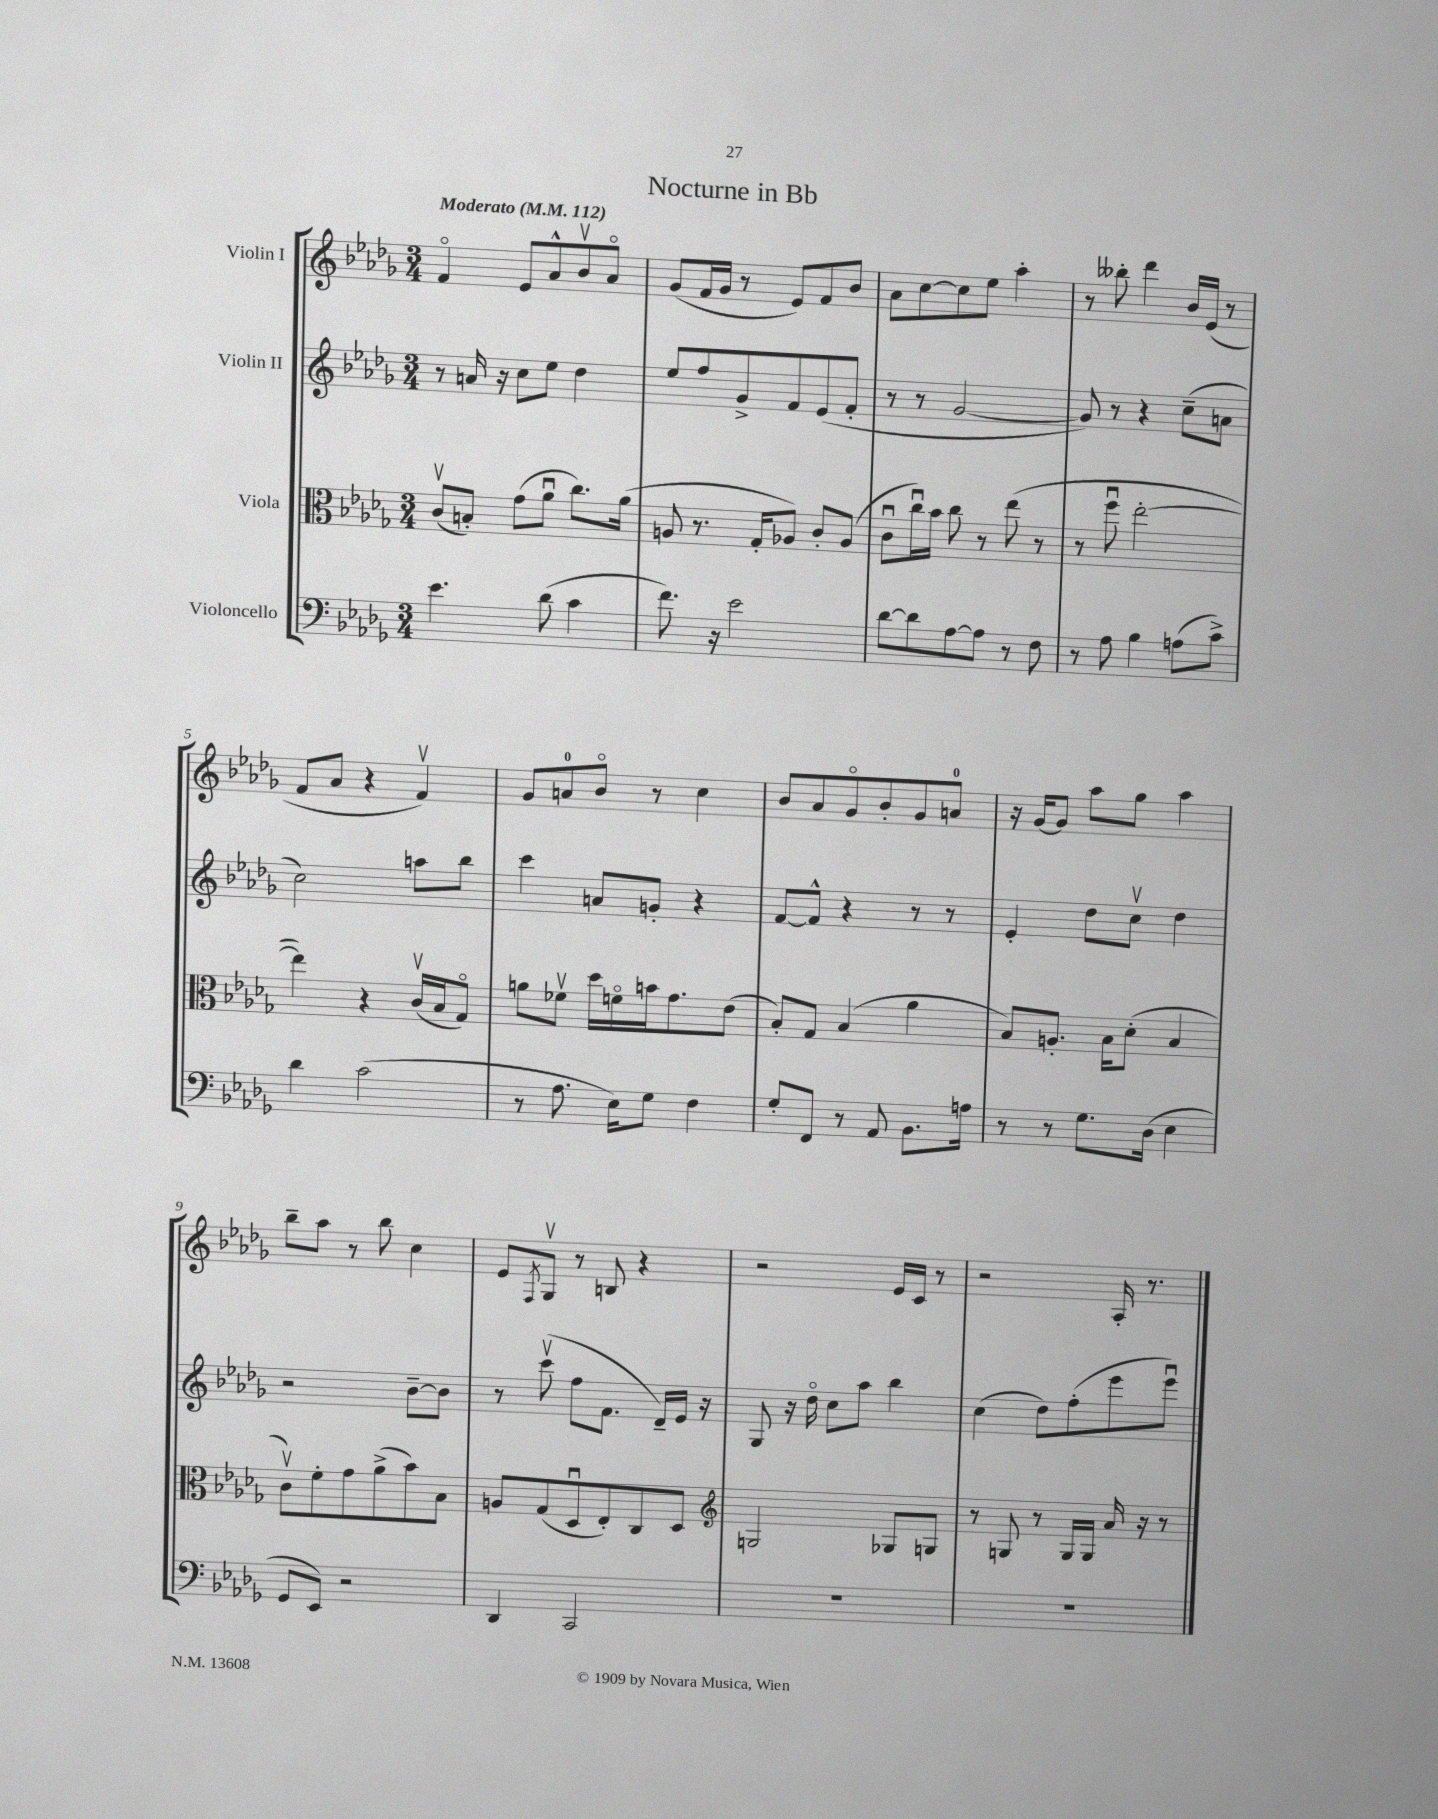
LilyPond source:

\header { title = "Nocturne in Bb" }
<<
\new StaffGroup <<
\new Staff = "s0" \with { instrumentName = "Violin I" } {
    \clef treble \key des \major \numericTimeSignature \time 3/4 \tempo "Moderato" 4 = 112
    f'4\flageolet ees'8 aes'8-^ bes'8\upbow aes'8\flageolet |
    ges'8( f'16 ges'16 r8 ees'8) f'8 bes'8 |
    aes'8 c''8~ c''8 ees''8 aes''4-. |
    r8 beses''8-. des'''4 bes'16 ees'16( r8 |
    f'8 aes'8 r4 f'4\upbow) |
    ges'8 a'8-0 bes'8\flageolet r8 c''4 |
    bes'8 aes'8 ges'8\flageolet bes'8-. ges'8 a'8-0 |
    r16 ges'16~ ges'8 aes''8 ges''8 aes''4 |
    bes''8-- aes''8 r8 bes''8 c''4 |
    ees'8 \acciaccatura { f8 } ges8\upbow r8 b8 r4 |
    r2 ees'16 c'16 r8 |
    r2 aes16-. r8. \bar "|." |
}
\new Staff = "s1" \with { instrumentName = "Violin II" } {
    \clef treble \key des \major \numericTimeSignature \time 3/4
    r8 a'16 r16 c''8 ees''8 des''4 |
    ees''8 f''8 ges'8-> f'8 ees'8( f'8-. |
    r8 r8 ges'2~ |
    ges'8) r8 r4 c''8--( a'8 |
    c''2) a''8 bes''8 |
    c'''4 a'8 g'8-. r4 |
    f'8~ f'8-^ r4 r8 r8 |
    ees'4-. des''8 c''8\upbow des''4 |
    r2 bes'8~-- bes'8 |
    r8 c'''8\upbow( f''8 f'8. des'16--) ees'16 r16 |
    ges8 r16 des''16\flageolet c''8 aes''8 bes''4 |
    c''4( des''8) f''8-.( ees'''8 ees'''8\downbow) \bar "|." |
}
\new Staff = "s2" \with { instrumentName = "Viola" } {
    \clef alto \key des \major \numericTimeSignature \time 3/4
    c'8\upbow( b8-.) ges'8( aes'8\downbow c''8.) aes'16( |
    a8 r8. ges16-. aes8) c'8-. aes8( |
    c'8\downbow c''16\downbow) bes'16 c''8 r8 ees''8( r8 |
    r8 f''8\downbow ees''2~-. |
    ees''4) r4 c'16\upbow( bes16 ges8\flageolet) |
    a'8 fes'8\upbow des''16 f'16\flageolet b'16 ges'8. ees'8( |
    bes8-.) ges8 bes4( aes'4 |
    bes8) a8.-. bes16 des'8-.( bes4 |
    c'8\upbow) f'8-. ges'8 aes'8->( bes'8) bes8 |
    a8 ges8( des8\downbow ees8-.) c8 des8 |
    \clef treble g2 ges8 g8 |
    r8 g8 r8 g16 g16 aes'16 r16 r8 \bar "|." |
}
\new Staff = "s3" \with { instrumentName = "Violoncello" } {
    \clef bass \key des \major \numericTimeSignature \time 3/4
    ees'4. des'8( c'4 |
    f'8.) r16 ees'2 |
    des'8~ des'8 aes8~ aes8 r8 f8 |
    r8 aes8 bes4 a8( c'8->) |
    des'4 c'2( |
    r8 aes8. ees16) ges8 f4 |
    ges8-. f,8 r8 aes,8 bes,8. a16 |
    r8 r8 ges8. des16( ees4 |
    ges,8 ees,8) r2 |
    des,4 c,2 |
    R2. |
    R2. \bar "|." |
}
>>
>>
